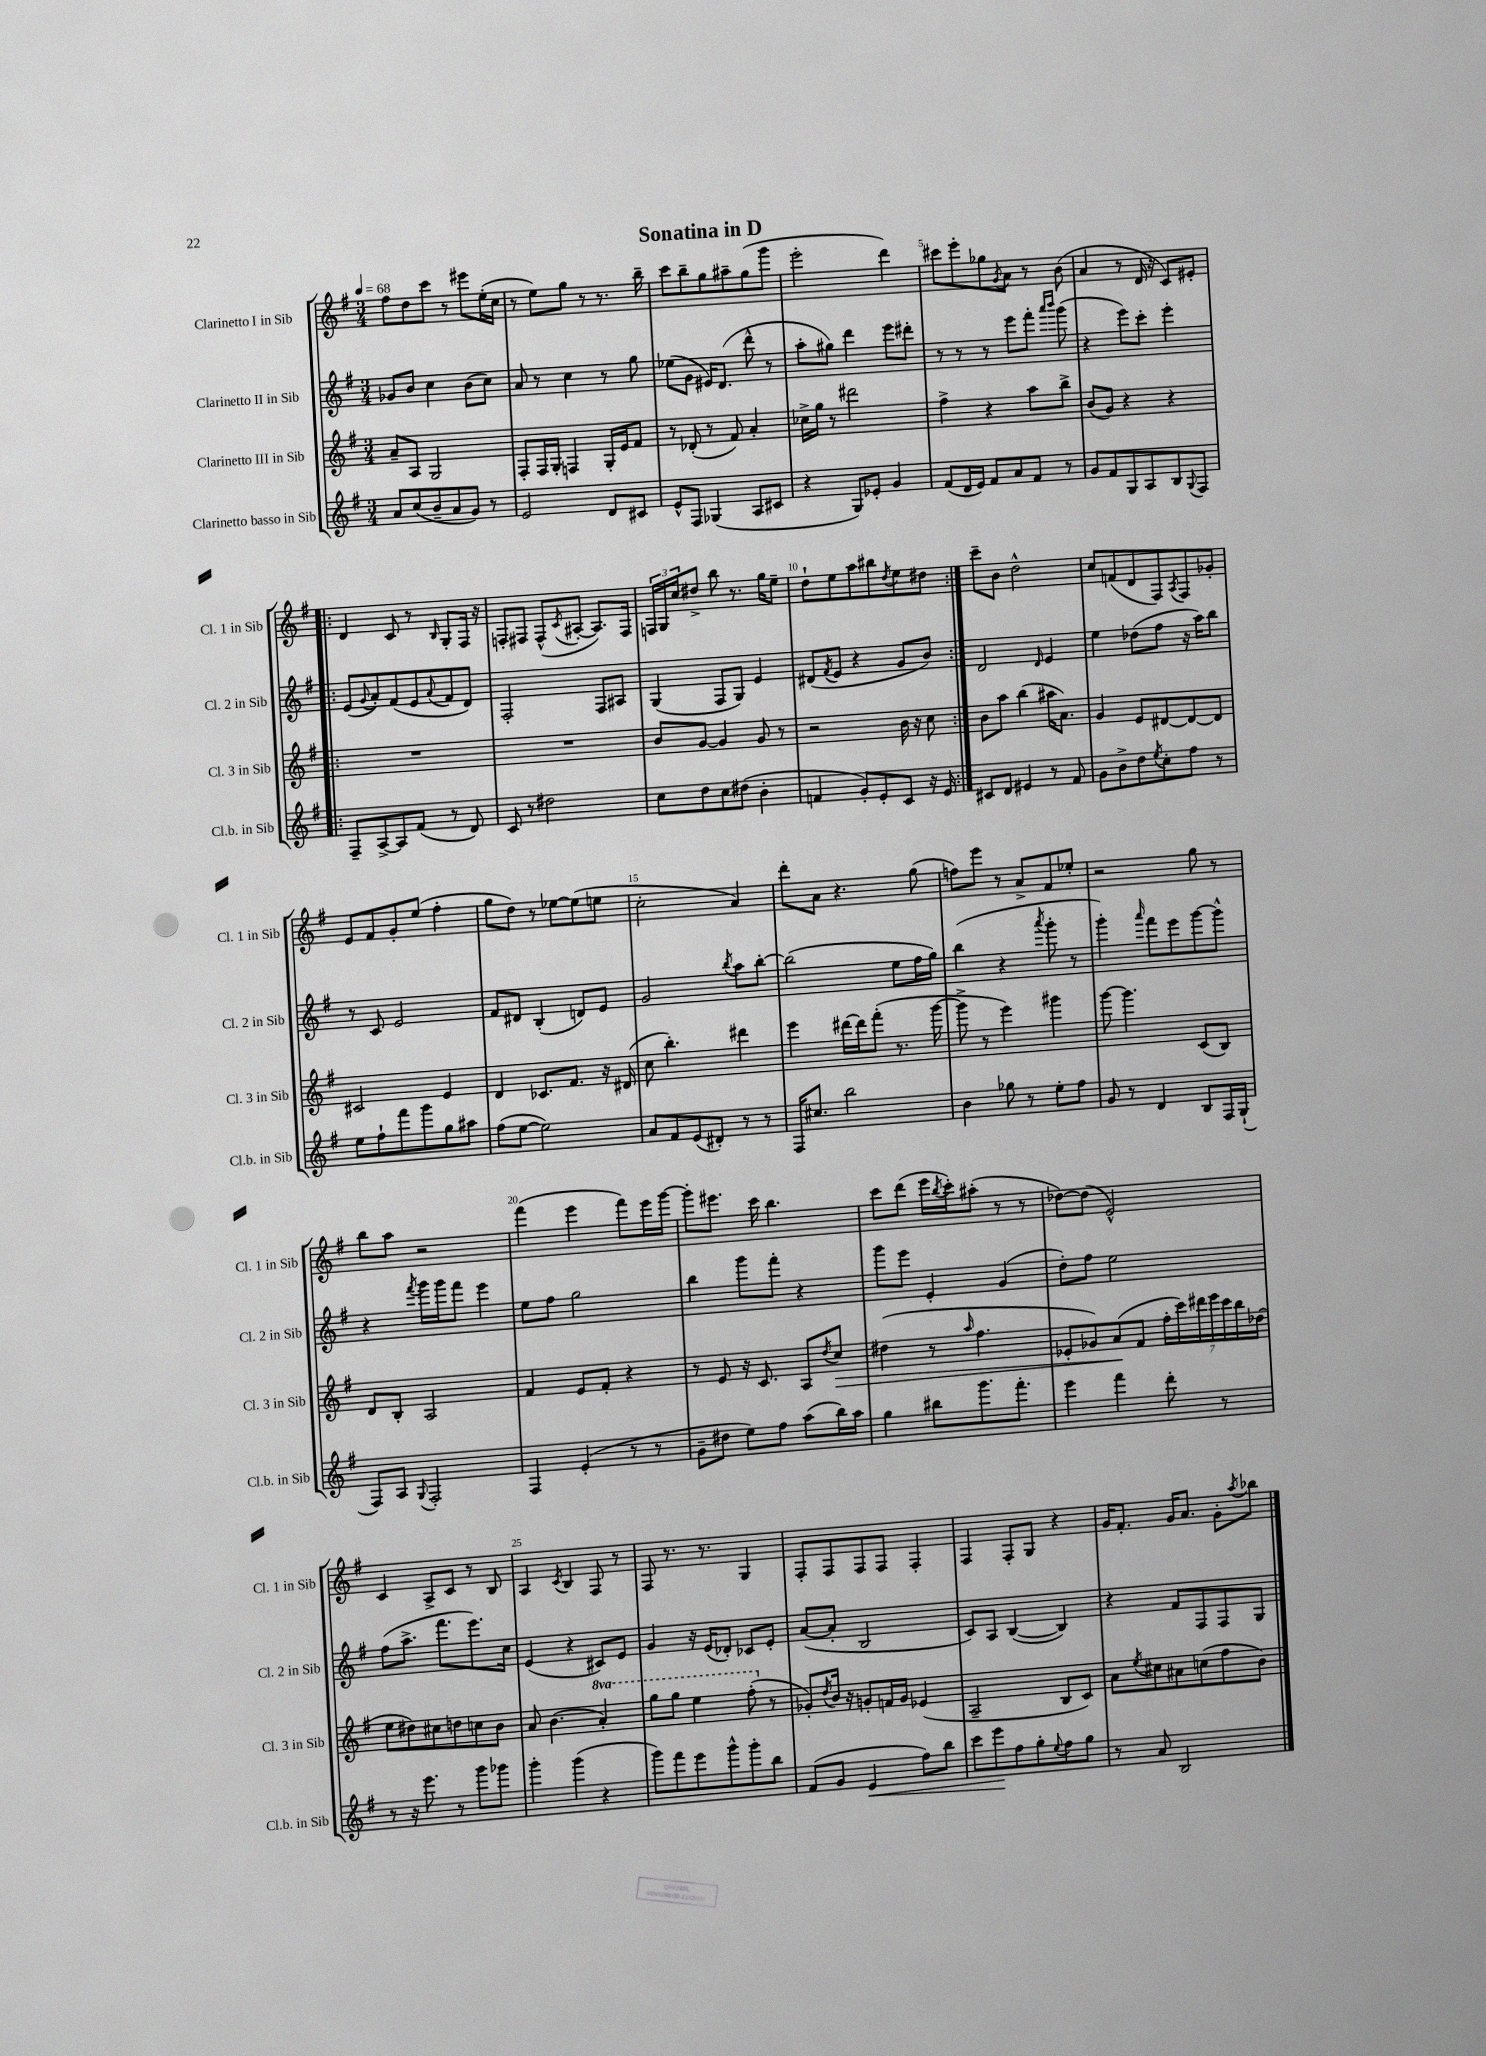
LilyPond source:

\header { title = "Sonatina in D" }
<<
\new StaffGroup <<
\new Staff = "s0" \with { instrumentName = "Clarinetto I in Sib" shortInstrumentName = "Cl. 1 in Sib" } {
    \clef treble \key g \major \numericTimeSignature \time 3/4 \tempo 4 = 68
    fis''8 d''8 c'''8 r8 eis'''8 e''16-.( c''16 |
    r8 e''8) g''8 r8 r8. b''16-- |
    c'''8 b''8-- g''8 ais''8-- g''8( g'''8 |
    e'''2-. d'''4) |
    cis'''8 e'''8-. ges''8 \acciaccatura { g'8 } a'8 r8 b'8( |
    a'4 r8 d'16 r16 c'8) eis'8-. |
    \repeat volta 2 { d'4 c'8 r8 \grace { b16 } g8-. fis16 r16 |
    f8-. fis8 fis8-^( \acciaccatura { c'8 } ais8~-. ais8.) fis16 |
    \tuplet 3/2 { f16 g16 c''16 } dis''8-> b''8 r8. g''16 e''8-- |
    d''8-! e''8 a''8 bis''8 \acciaccatura { d''8 } e''8 dis''8 | }
    c'''8-- b'8 d''2-^ |
    c''8 f'8( d'8 fis8) \acciaccatura { a8 } fis8 ges'8-. |
    e'8 fis'8 g'8-. e''8( fis''4-. |
    g''8 d''8) r8 ees''8~ ees''8( e''8 |
    c''2-. a'4) |
    d'''8-. a'8 r4. g''8( |
    f''8) e'''8 r8 a'8-> fis'8 ees''8-. |
    r2 g''8 r8 |
    b''8 a''8 r2 |
    fis'''4( e'''4 fis'''8) e'''16 g'''16~ |
    g'''8-. eis'''8. c'''16 b''4. |
    c'''8 d'''8( e'''16 \acciaccatura { b''8 } c'''16-.) ais''8-.( r8 r8 |
    des''8~) des''8( e'2-^) |
    c'4 a8-> c'8 r8 b8 |
    a4 \acciaccatura { c'8 } b4 fis8 r8 |
    fis8 r8. r8. g4 |
    fis8-. fis8 fis8 fis8 fis4-. |
    fis4 fis8-. g8 r4 |
    g'16 fis'8.-. g'16 a'8. g'8-. \acciaccatura { a''8 } bes''8 \bar "|." |
}
\new Staff = "s1" \with { instrumentName = "Clarinetto II in Sib" shortInstrumentName = "Cl. 2 in Sib" } {
    \clef treble \key g \major \numericTimeSignature \time 3/4
    ges'8 b'8 c''4 b'8( c''8) |
    a'8 r8 c''4 r8 g''8 |
    ees''8( g'8 eis'16) d'8.( d'''8-^ r8 |
    a''8-. gis''8) d'''4 e'''8 dis'''8-. |
    r8 r8 r8 e'''8 fis'''8-. \grace { a'''16 b'''16 } g'''8( |
    r4 e'''8) c'''8-. e'''4-. |
    \repeat volta 2 { e'8( \appoggiatura { g'8 } a'8-.) fis'8( e'8 \appoggiatura { a'8 } fis'8 d'8) |
    fis2-. fis8 ais8 |
    g4( fis8 g8) e'4 |
    dis'8( \acciaccatura { fis'8 } e'8 r4 g'8 b'8) | }
    d'2 \grace { d'16 } e'4 |
    e''4 des''8( fis''8 r16 a''16) b''8 |
    r8 c'8 e'2 |
    fis'8 dis'8 b4-.( d'8) e'8 |
    g'2 \acciaccatura { b''8 } a''8 b''8~-. |
    b''2( e''8 fis''16 g''16) |
    b''4( r4 \acciaccatura { a'''8 } g'''8-. r8 |
    g'''4-.) \grace { a'''16 } fis'''8 e'''8 g'''8~ g'''8-^ |
    r4 \acciaccatura { fis'''8 } g'''16 g'''16 fis'''8 e'''4 |
    e''8 fis''8 g''2 |
    b''4 g'''8 fis'''8-. r4 |
    g'''8 e'''8 e'4-. g'4( |
    d''8-.) fis''8 e''2 |
    fis''8( a''8.-> fis'''8. e'''8.) c''16 |
    e'4( r4 cis'8) e'8 |
    g'4 r16 e'16( des'8-.) ces'8 e'8-. |
    a'8~( a'8-. b2 |
    c'8) a8 b4~( b4) |
    r4 fis'8 fis8 fis8 g8 \bar "|." |
}
\new Staff = "s2" \with { instrumentName = "Clarinetto III in Sib" shortInstrumentName = "Cl. 3 in Sib" } {
    \clef treble \key g \major \numericTimeSignature \time 3/4 \set Staff.ottavationMarkups = #ottavation-simple-ordinals
    a'8-- a8 g2 |
    fis8-. fis16 g16-. f4 g16-. e'16 fis'8 |
    r8 des'8-.( r8 fis'8) a'4-. |
    ces''16-> g''16 r8 dis'''2 |
    fis''4-> r4 a''8 b''8-> |
    b'8( g'8) r4 r4 |
    \repeat volta 2 { R2. |
    R2. |
    b'8 g'8~ g'4 g'8 r8 |
    r2 b'16 r16 c''8 | }
    b'8 a''8 b''4( ais''16 a'8.) |
    g'4 e'8 dis'8~ dis'8~ dis'8 |
    cis'2 e'4 |
    d'4 ces'8. fis'8. r16 dis'16( |
    c''8 b''4.-.) dis'''4 |
    e'''4 dis'''16~ dis'''16 fis'''8-.( r8. g'''16~ |
    g'''8-> r8 e'''4) gis'''4 |
    g'''8~ g'''4. c'8( b8) |
    d'8 b8-. a2 |
    fis'4 e'8 fis'8-. r4 |
    r8 e'8 r16 c'8. a8 \acciaccatura { d''8 } c''8\> |
    dis''4( r8 \grace { a''16 } fis''4. |
    ees'8-. ges'8) a'8\!( fis'8 \tuplet 7/4 { fis''16-. c'''16) dis'''16 e'''16 c'''16 b''16 des''16( } |
    e''8 dis''8) cis''8 d''8 c''8 b'8 |
    a'8 b'4.( \ottava #1 a''4-.) |
    g'''8 g'''8 e'''4 fis'''8-.( \ottava #0 r8 |
    ges'8-.) \acciaccatura { d''8 } b'16 r16 g'8-. f'16 g'16 ees'4( |
    a2-- b8 c'8) |
    a'8 \acciaccatura { e''8 } cis''8 ais'8 c''8( fis''8 b'8) \bar "|." |
}
\new Staff = "s3" \with { instrumentName = "Clarinetto basso in Sib" shortInstrumentName = "Cl.b. in Sib" } {
    \clef treble \key g \major \numericTimeSignature \time 3/4
    a'8 c''8( b'8-- a'8 g'8) r8 |
    e'2 d'8 cis'8 |
    e'8-^ fis8 ges4( a8 cis'8 |
    r4 g8) ees'8-. g'4 |
    fis'8( d'16 e'16) fis'8 a'8 fis'8 r8 |
    g'8 fis'8 g8 a8 b8 \appoggiatura { g8 } fis8 |
    \repeat volta 2 { fis8-- a8~-> a8 fis'8( r8 d'8) |
    c'8 r8 dis''2 |
    c''8 d''8 c''8 dis''8( b'4-. |
    f'4 g'8-.) e'8-. c'8 r16 e'16 | }
    cis'8 d'8 eis'4 r8 fis'8 |
    g'8 b'8-> d''8 \acciaccatura { e''8 } c''8-. fis''8 r8 |
    e''8 fis''8-! fis'''8 g'''8 g''8 ais''8 |
    fis''8( e''8~ e''2) |
    a'8 fis'8 e'8( dis'8-.) r8 r8 |
    fis16 cis''8. b''2 |
    b'4 ges''8 r8 e''8-. fis''8 |
    g'8 r8 d'4 b8 fis16 g16-!( |
    fis8) a8 \appoggiatura { g8 } fis2-. |
    fis4 e'4-.( r8 r8 |
    g'8-- dis''8 e''8) fis''8 a''8( b''16) a''16 |
    g''4 bis''8 g'''8. fis'''8.-. |
    e'''4 fis'''4 d'''8-. r8 |
    r8 r16 e'''8. r8 g'''8 ges'''8 |
    g'''4-. g'''4( r4 |
    g'''8) fis'''8 e'''8 g'''8-^ g'''8-. b''8 |
    fis'8( g'8 e'4\< fis''8) b''8 |
    c'''8 e'''8\! fis''8 g''8-. \appoggiatura { e''8 } fis''8 g''8 |
    r8 a'8 b2 \bar "|." |
}
>>
>>
\layout { \context { \Score \override BarNumber.break-visibility = ##(#f #t #t) barNumberVisibility = #(every-nth-bar-number-visible 5) } }
